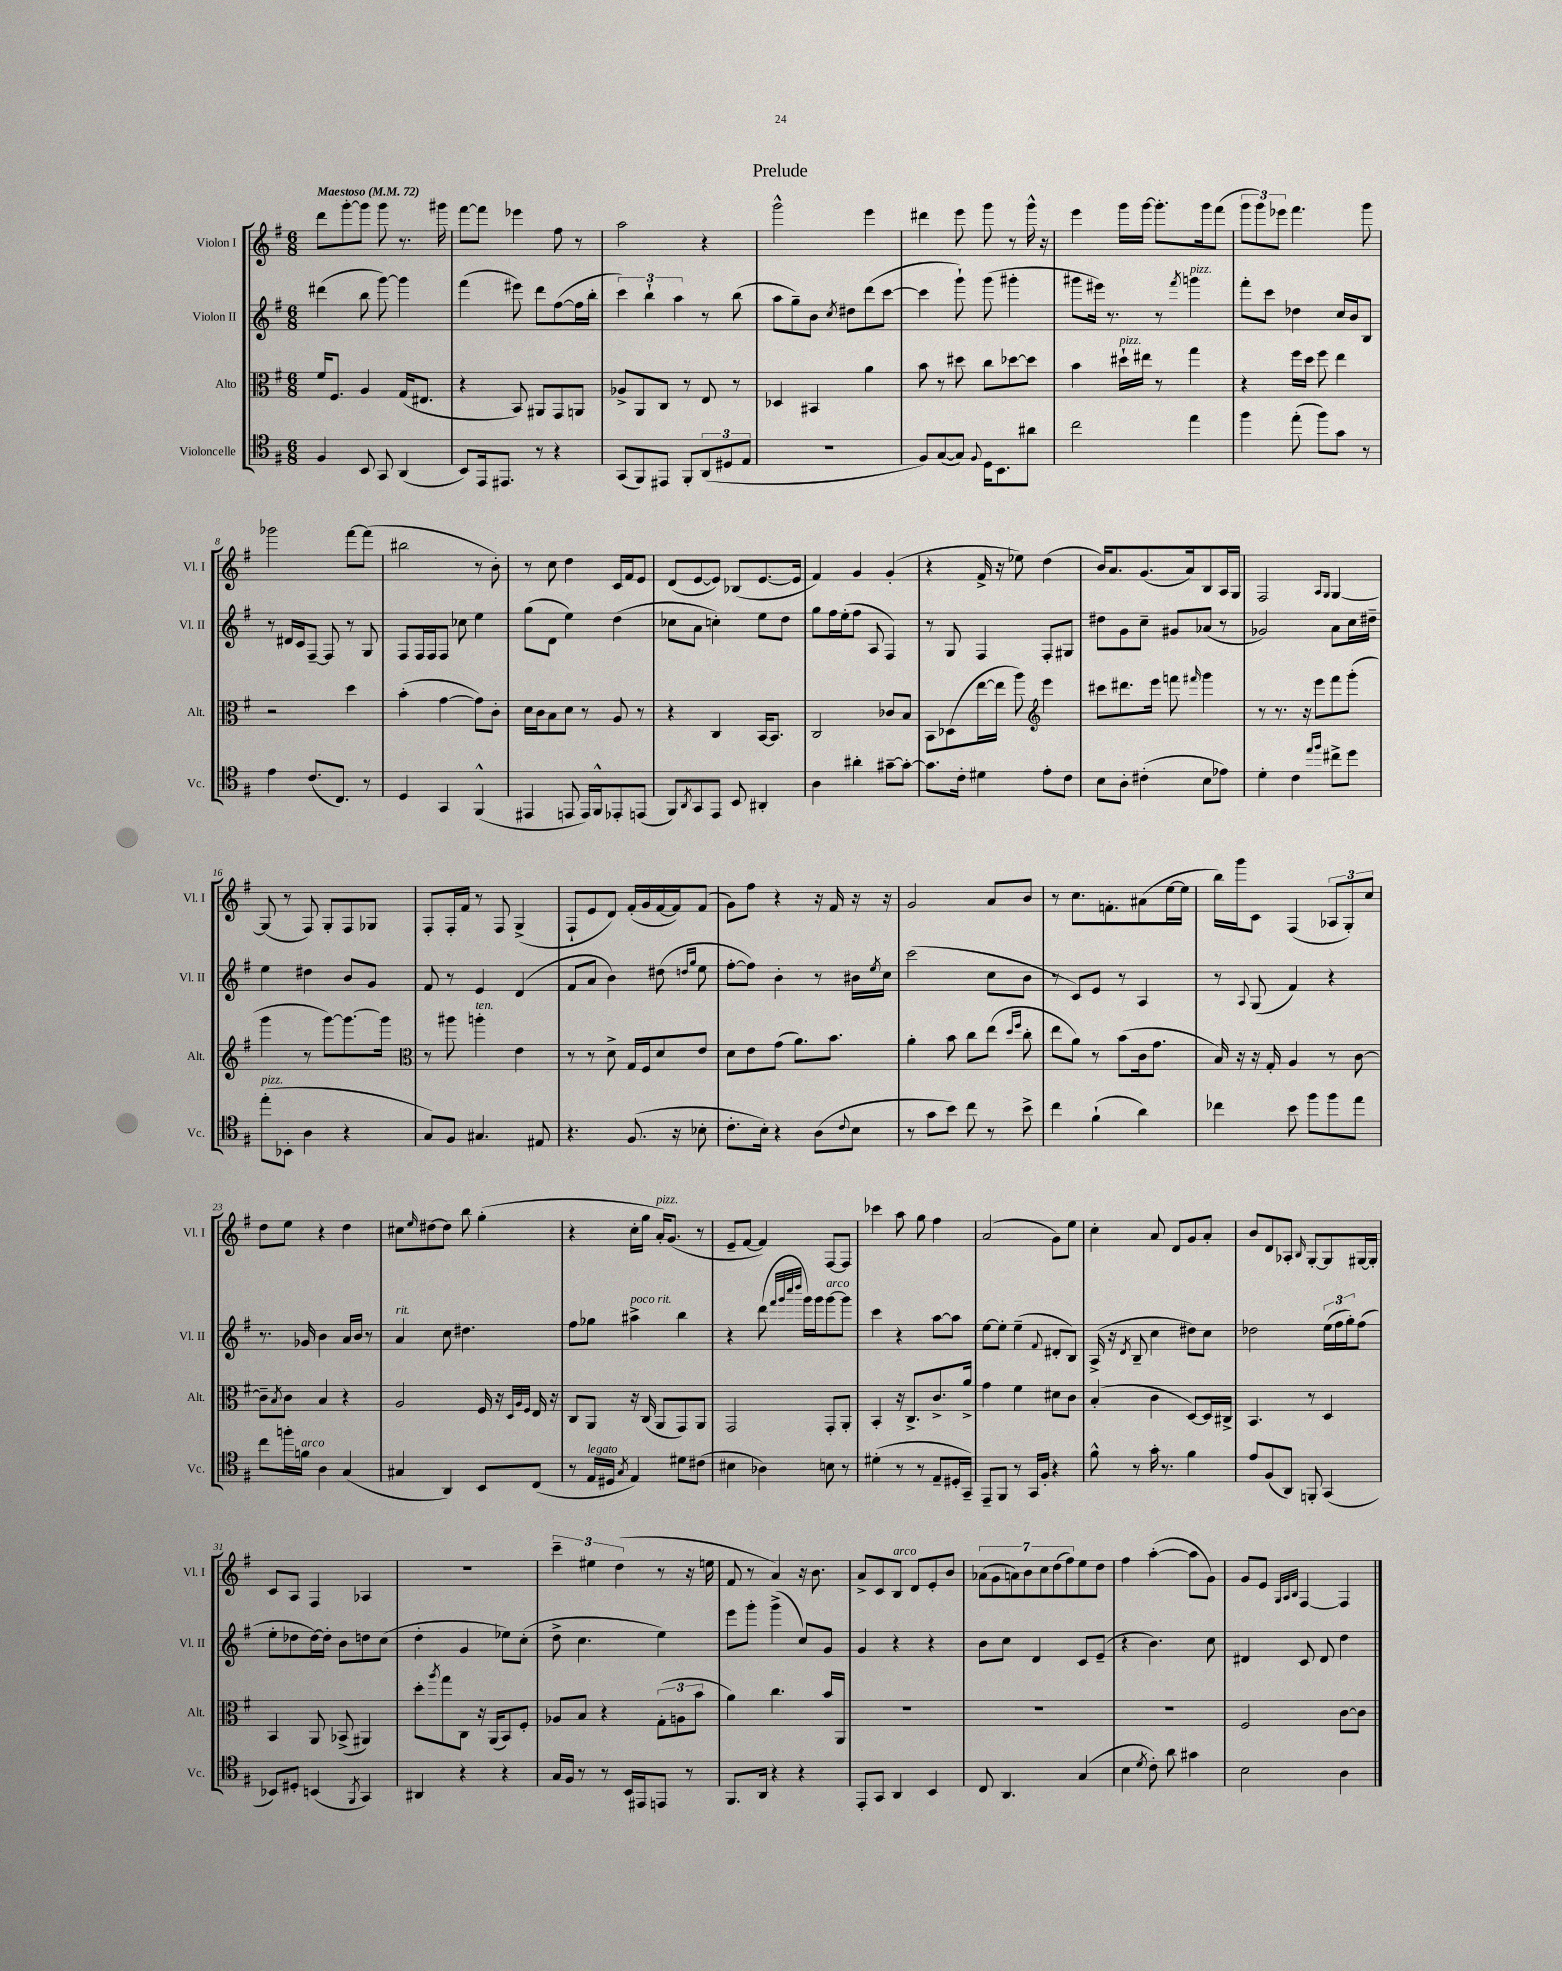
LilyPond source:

\header { title = "Prelude" }
<<
\new StaffGroup <<
\new Staff = "s0" \with { instrumentName = "Violon I" shortInstrumentName = "Vl. I" } {
    \clef treble \key g \major \numericTimeSignature \time 6/8 \tempo "Maestoso" 4 = 72
    d'''8 g'''8~-. g'''8 g'''8 r8. gis'''16 |
    fis'''8~ fis'''8 ees'''4 fis''8 r8 |
    a''2 r4 |
    g'''2-^ e'''4 |
    dis'''4 e'''8 g'''8 r8 g'''16-^ r16 |
    e'''4 g'''16 g'''16~ g'''8.-. g'''16 fis'''8( |
    \tuplet 3/2 { g'''8 g'''8) ees'''8 } fis'''4. g'''8 |
    ges'''2 fis'''8~ fis'''8( |
    bis''2 r8 b'8-.) |
    r8 c''8 d''4 c'16 fis'16 e'8 |
    d'8( e'8~ e'8) bes8( e'8.~ e'16 |
    fis'4) g'4 g'4-.( |
    r4 fis'16-> r16 ees''8) d''4( |
    b'16) a'8. g'8.( a'16) b8 a16 g16 |
    fis2 \grace { a16 g16 } g4~ |
    g8( r8 fis8) g8-. fis8 ges8 |
    fis8-. fis16-. fis'16 r8 fis8 g4->( |
    fis8-! e'8 d'8) fis'16-.( g'16 fis'16~ fis'16) fis'8( |
    g'8) fis''8 r4 r16 fis'16 r16 r16 |
    g'2 a'8 b'8 |
    r8 c''8. f'8.-. ais'8( e''16~ e''16 |
    b''16) g'''16 c'8 fis4( \tuplet 3/2 { aes8 g8-.) c''8 } |
    d''8 e''8 r4 d''4 |
    cis''8 \grace { e''16 } dis''8~ dis''8 b''8 g''4-.( |
    r4 c''16-. g''16 a'16-.^\markup { \italic "pizz." }) g'8.( r8 |
    e'8-- fis'8~ fis'4) fis8~ fis8 |
    ces'''4 a''8 g''8 fis''4 |
    a'2( g'8) e''8 |
    c''4-. a'8 d'8 g'8 a'8-. |
    b'8 d'8 aes8-. \grace { b16 } g8~-. g8 gis16~ gis16-. |
    c'8 a8 fis4 aes4 |
    R2. |
    \tuplet 3/2 { c'''4-- eis''4 d''4( } r8 r16 e''16 |
    fis'8 r8 a'4) r16 b'8. |
    a'8-> c'8 b8^\markup { \italic "arco" } d'8 e'8-. b'8 |
    \tuplet 7/4 { aes'8( g'8 a'8) b'8 c''8 d''8( fis''8) } e''8 d''8 |
    fis''4 a''4~-.( a''8 g'8) |
    g'8 e'8 \grace { g32 a32 b32 } fis4~ fis4 \bar "|." |
}
\new Staff = "s1" \with { instrumentName = "Violon II" shortInstrumentName = "Vl. II" } {
    \clef treble \key g \major \numericTimeSignature \time 6/8
    dis'''4( b''8 g'''8~) g'''4 |
    fis'''4( eis'''8) d'''8 fis''8~( fis''16 b''16-. |
    \tuplet 3/2 { c'''4) b''4-! a''4 } r8 b''8( |
    a''8 g''8--) b'8 \acciaccatura { c''8 } dis''8 d'''8( c'''8~ |
    c'''4 g'''8-!) g'''8( gis'''4-. |
    gis'''8 eis'''16) r8. r8 \acciaccatura { fis'''8 } g'''4^\markup { \italic "pizz." } |
    fis'''8-. c'''8 des''4 c''16 b'16 b8 |
    r8 dis'16 c'16 fis8~-- fis8 r8 g8 |
    fis8 fis16 fis16 fis8 ces''8 e''4 |
    g''8( d'8 e''4) d''4( |
    ces''8 a'8 c''4-.) e''8 d''8 |
    g''8 fis''16 e''16-.( fis''8 a8 fis4) |
    r8 g8 fis4 fis8-. gis8 |
    dis''8 g'8 c''8-- gis'8 aes'8( r8 |
    ges'2) a'8 c''16 dis''16-- |
    e''4 dis''4 b'8 g'8 |
    fis'8 r8 e'4 d'4( |
    fis'8 a'8 b'4) dis''8( \grace { d''16 g''16 } e''8 |
    fis''8~-. fis''8) b'4-. r8 bis'16 \acciaccatura { e''8 } c''16 |
    c'''2( c''8 b'8 |
    r8 c'8) e'8 r8 a4 |
    r8 \appoggiatura { a8 } g8( fis'4) r4 |
    r8. ges'16 b'4 a'16 b'16 r8 |
    a'4^\markup { \italic "rit." } c''8 dis''4. |
    fis''8 ges''8 ais''4->^\markup { \italic "poco rit." } b''4 |
    r4 d'''8( \grace { fis'''32 g'''32 c''''32 d''''32 } g'''16) g'''16 g'''8~^\markup { \italic "arco" } g'''8 |
    c'''4 r4 a''8~ a''8 |
    e''8~ e''8-. e''4--( \appoggiatura { fis'8 } dis'8-. b8) |
    a16->( r16 \acciaccatura { d'8 } b8-- c''4 dis''8) c''8 |
    des''2 \tuplet 3/2 { e''16( fis''16 g''16-.) } fis''8( |
    e''8-. des''8 des''16~) des''16-. b'8 d''8 c''8( |
    d''4-. g'4 ees''8) c''8-.( |
    d''8-> c''4. e''4) |
    e'''8 g'''8-. g'''4->( c''8) g'8 |
    g'4 r4 r4 |
    b'8 c''8 d'4 c'8 e'8--( |
    r4 b'4.) c''8 |
    dis'4 c'8 dis'8 d''4 \bar "|." |
}
\new Staff = "s2" \with { instrumentName = "Alto" shortInstrumentName = "Alt." } {
    \clef alto \key g \major \numericTimeSignature \time 6/8
    fis'16 fis8. a4 g16( eis8. |
    r4 b,8) ais,8 g,8 a,8 |
    aes8-> a,8 c8 r8 e8 r8 |
    des4 bis,4 a'4 |
    b'8 r8 dis''8 c''8 des''8~ des''8 |
    b'4 dis''16-!^\markup { \italic "pizz." } eis''16 r8 g''4 |
    r4 fis''16 d''16 fis''8 e''4 |
    r2 d''4 |
    b'4-.( g'4~ g'8) c'8-. |
    d'16 c'16 b8 d'8 r8 a8 r8 |
    r4 c4 b,16~ b,8. |
    c2 ces'8 b8 |
    b,8 des8( e''16~ e''16 a''8) \clef treble e'''4 |
    cis'''8 dis'''8. e'''16 f'''8 \grace { fis'''16 } g'''4 |
    r8 r8. r16 e'''8 fis'''8 g'''8-.( |
    g'''4 r8 g'''8~) g'''8.~ g'''16 |
    \clef alto r8 ais''8 a''4-.^\markup { \italic "ten." } e'4 |
    r8 r8 d'8-> g16 fis16 d'8 e'8 |
    d'8 e'8 g'8( a'8.) b'8. |
    a'4-. b'8 c''8 e''8( \grace { d''16 fis''16 } c''8-. |
    e''8 a'8) r8 b'8( c'16 g'8. |
    b16) r16 r16 g16-. a4 r8 c'8~ |
    c'8-- \acciaccatura { b8 } c'8 b4 r4 |
    a2 fis16 r16 \grace { d32 a32 fis32 } e16 r16 |
    c8 a,8 r16 c16( a,8 g,8) a,8 |
    g,2 g,8-. a,8-. |
    b,4-. r16 c8.-> c'8.-> a'16-> |
    g'4 fis'4 dis'8 c'8 |
    b4-.( c'4 d8~) d16 cis16-> |
    b,4. r8 d4 |
    b,4 a,8 bes,8->( ais,4) |
    d''8-. \acciaccatura { a''8 } g''8 c8 r16 a,16( b,8) fis8-. |
    aes8 b8 r4 \tuplet 3/2 { g8-.( a8 b'8 } |
    a'4) c''4. b'16 a,16 |
    R2. |
    R2. |
    R2. |
    fis2 c'8~ c'8 \bar "|." |
}
\new Staff = "s3" \with { instrumentName = "Violoncelle" shortInstrumentName = "Vc." } {
    \clef tenor \key g \major \numericTimeSignature \time 6/8
    fis4 b,8 g,8 a,4( |
    b,8) e,16 eis,8. r8 r4 |
    g,8( fis,8) eis,8 fis,8-. \tuplet 3/2 { a,8( dis8 e8 } |
    R2. |
    fis8) g8~( g8) \appoggiatura { fis8 } d16 b,8. ais'8 |
    c''2 e''4 |
    fis''4 e''8-.( fis''8) g'8 r8 |
    e'4 c'8.( c8.) r8 |
    d4 g,4 fis,4-^( |
    eis,4 e,8 e,16) fis,16-^ ees,8-. e,8( |
    fis,8) \acciaccatura { a,8 } g,8 e,8 b,8 ais,4-. |
    a4 ais'4-. gis'8~-- gis'8~-. |
    gis'8. c'16-. dis'4 e'8-. c'8 |
    b8 a8-. cis'4-.( b8 ees'8) |
    d'4-. c'4 \grace { e''16 fis''16 } cis''8-> d''8 |
    e''8-.^\markup { \italic "pizz." }( bes,8-. a4 r4 |
    g8) fis8 gis4. eis8 |
    r4. fis8.( r16 bes8-. |
    c'8.-. b16-.) r4 a8( \appoggiatura { c'8 } b8 |
    r8 g'8 b'8) c''8 r8 b'8-> |
    c''4 fis'4-!( a'4) |
    ces''4 b'8 fis''8 fis''8 e''8 |
    c''8 f''16-. f'16^\markup { \italic "arco" } a4 g4( |
    gis4 a,4) b,8 c8( |
    r8 e16^\markup { \italic "legato" } dis16 \acciaccatura { g8 } e4) dis'8 cis'8( |
    bis4 aes4) b8 r8 |
    dis'4-.( r8 r8 e8-- dis16-. g,16--) |
    e,8-- fis,8 r8 g,16 fis16-. r4 |
    fis'8-^ r8 g'16-. r8. fis'4 |
    e'8 fis8( a,8) f,8-. g,4( |
    bes,8) dis8-. b,4( \acciaccatura { fis,8 } g,4) |
    ais,4 r4 r4 |
    g16 fis16 r8 r8 b,16 eis,16 e,8 r8 |
    fis,8. a,16 r4 r4 |
    e,8-. g,8 a,4 b,4 |
    c8 a,4. g4( |
    b4 \acciaccatura { d'8 } c'8-.) a'8 gis'4 |
    b2 a4 \bar "|." |
}
>>
>>
